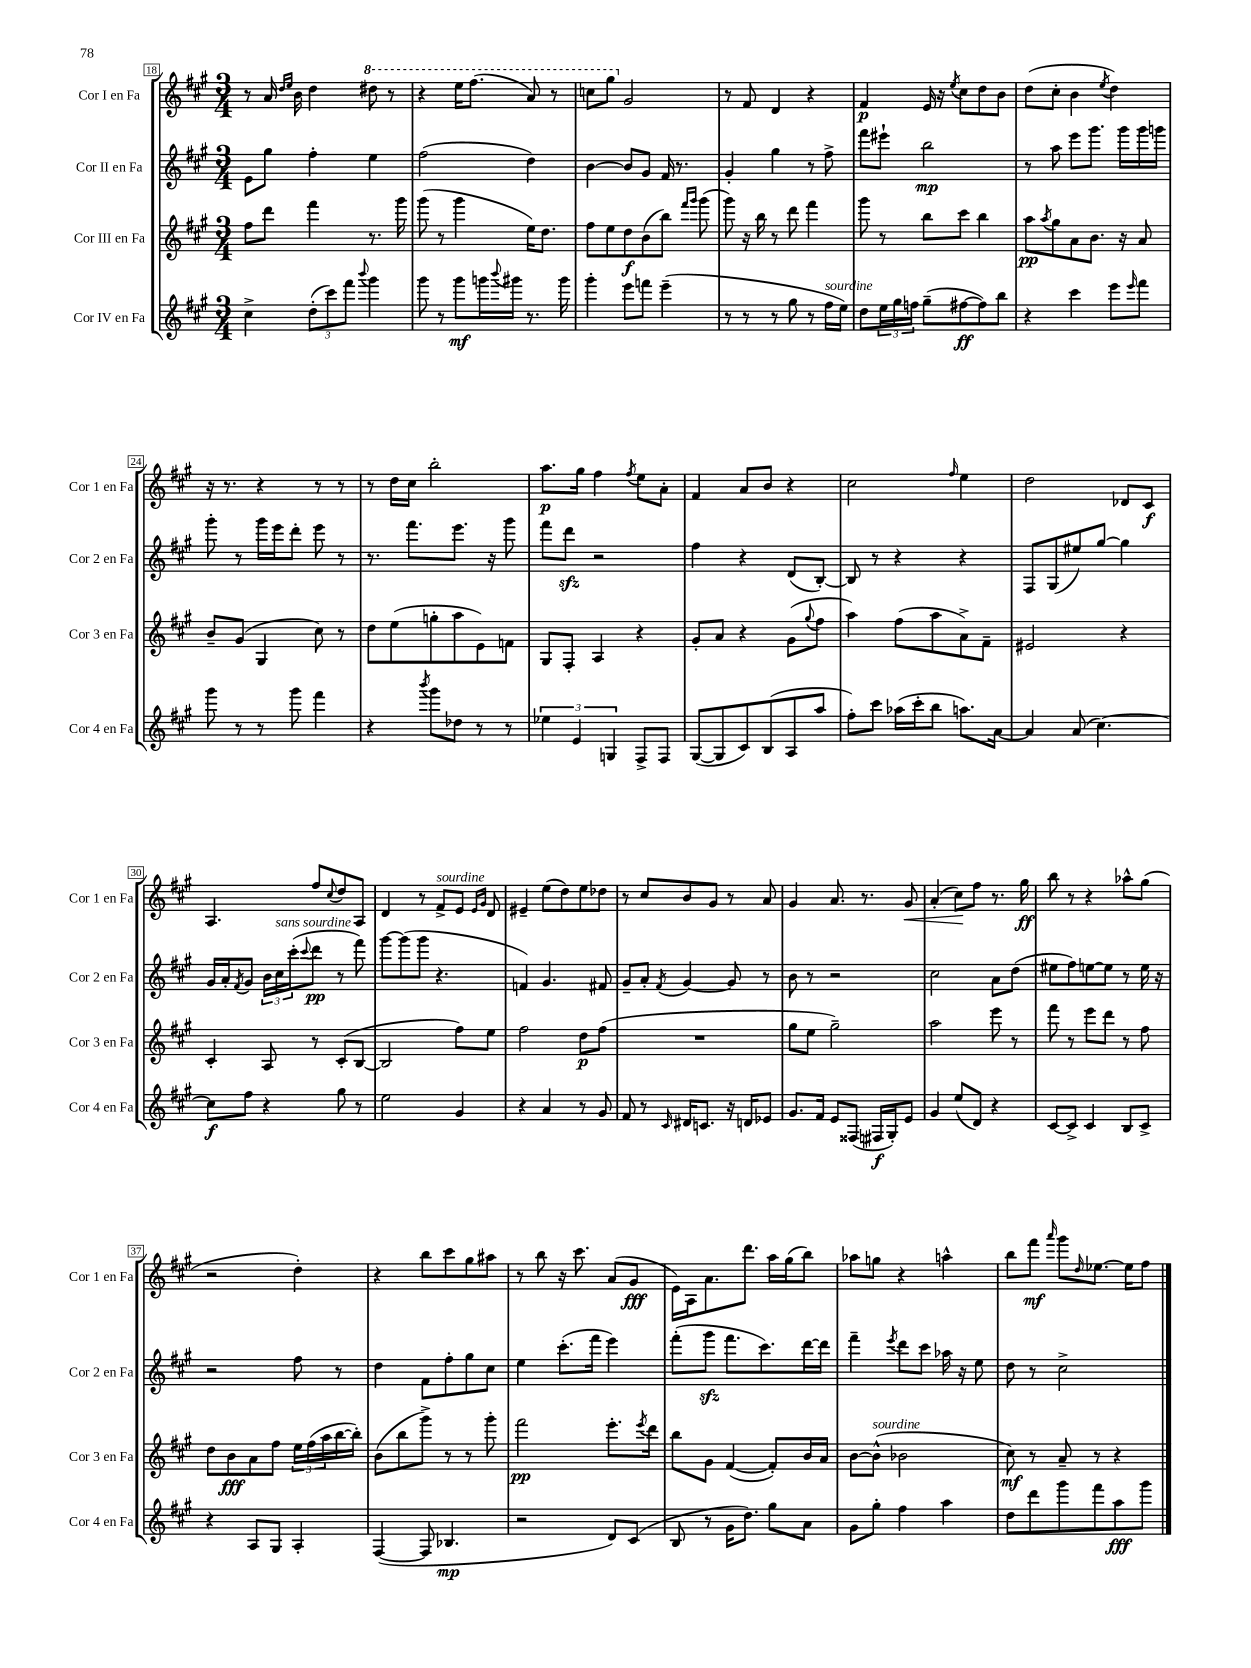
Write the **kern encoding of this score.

**kern	**kern	**kern	**kern
*staff4	*staff3	*staff2	*staff1
*clefG2	*clefG2	*clefG2	*clefG2
*k[f#c#g#]	*k[f#c#g#]	*k[f#c#g#]	*k[f#c#g#]
*M3/4	*M3/4	*M3/4	*M3/4
4cc#^	8ff#	8e	8r
.	8ddd	8gg#	16a
.	.	.	16qqdd
.	.	.	16qqee
.	.	.	16b
(12dd'	4fff#	4ff#'	4dd
12ccc#)	.	.	.
12fff#	.	.	.
8qqbbb	.	.	.
4ggg#	8.r	4ee	8ddd#
.	.	.	8r
.	16ggg#	.	.
=	=	=	=
8ggg#	(8ggg#	(2ff#	4r
8r	8r	.	.
8ggg#	4ggg#	.	16eee
.	.	.	(8.fff#
16ggg	.	.	.
8qqbbb	.	.	.
16ggg#	.	.	.
8.r	16ee)	4dd)	8aa)
.	8.dd	.	.
.	.	.	8r
16ggg#	.	.	.
=	=	=	=
4ggg#'	8ff#	[4b	8ccc
.	8ee	.	8ggg#
8eee	8dd	8b]	2g#
8fff	(8b	8g#	.
(4eee~	8bb)	16f#	.
.	.	8.r	.
.	16qqfff#	.	.
.	16qqggg#	.	.
.	(8ggg#	.	.
=	=	=	=
8r	8ggg#)	4g#'	8r
8r	16r	.	8f#
.	16bb	.	.
8r	8r	4gg#	4d
8gg#	8ddd	.	.
8r	4fff#	8r	4r
16ff#	.	8ff#^	.
16ee)	.	.	.
=	=	=	=
8dd	8ggg#	8fff#	4f#
24ee	8r	8eee#`	.
24gg#	.	.	.
24ff	.	.	.
(8gg#~	8bb	2bb	16e
.	.	.	16r
.	.	.	8qee
[8ff#	8ccc#	.	8cc#
8ff#])	4bb	.	8dd
8bb	.	.	8b
=	=	=	=
4r	8aa	8r	(8dd
.	8qaa	.	.
.	8gg#	8aa	8cc#'
4ccc#	8a	8eee	4b
.	8.b	8.ggg#	.
.	.	.	8qee
8eee	.	.	4dd)
.	16r	16ggg#	.
16qqeee	.	.	.
8fff#	8a	16ggg#	.
.	.	16ggg	.
=	=	=	=
8ggg#	8b~	8ggg#'	16r
.	.	.	8.r
8r	(8g#	8r	.
8r	4G#	16ggg#	4r
.	.	16eee	.
8ggg#	.	8ddd'	.
4fff#	8cc#)	8eee	8r
.	8r	8r	8r
=	=	=	=
4r	8dd	8.r	8r
.	(8ee	.	16dd
.	.	8.fff#	16cc#
8qbbb	.	.	.
8ggg#	8gg'	.	2bb'
8dd-	8aa	8.eee	.
8r	8e)	.	.
.	.	16r	.
8r	8f	8ggg#	.
=	=	=	=
6ee-	8G#	8fff#	8.aa
.	8F#'	8ddd	.
6e	.	.	.
.	.	.	16gg#
.	4A	2r	4ff#
6G	.	.	.
.	.	.	8qff#
8F#^	4r	.	8ee
8F#	.	.	8a'
=	=	=	=
([8G#	8g#'	4ff#	4f#
8G#]	8a	.	.
8c#)	4r	4r	8a
(8B	.	.	8b
8A	(8g#	(8d	4r
.	8qqgg#	.	.
8aa	8ff#	[8B')	.
=	=	=	=
8ff#')	4aa)	8B]	2cc#
8ccc#	.	8r	.
(16aa-	(8ff#	4r	.
16ccc#'	.	.	.
8bb	8aa	.	.
.	.	.	16qqff#
8.aa)	8a^)	4r	4ee
.	8f#~	.	.
[16a	.	.	.
=	=	=	=
4a]	2e#	8F#	2dd
.	.	(8G#	.
(8a	.	8ee#)	.
[4.cc#)	.	[8gg#	.
.	4r	4gg#]	8d-
.	.	.	8c#
=	=	=	=
8cc#]	4c#'	16g#	4.A
.	.	16a'	.
.	.	8qf#	.
8ff#	.	8g#	.
4r	8A	24b	.
.	.	24cc#	.
.	.	(24ccc#'	.
.	.	8qqccc#	.
.	8r	8ddd	8ff#
.	.	.	8qqcc#
8gg#	(8c#'	8r	8dd
8r	[8B	8fff#)	8A
=	=	=	=
2ee	2B]	[8ggg#	4d
.	.	(8ggg#]	.
.	.	8ggg#	8r
.	.	4.r	8f#^
4g#	8ff#)	.	8e
.	.	.	16qqe
.	.	.	16qqg#
.	8ee	.	8d
=	=	=	=
4r	2ff#	4f)	4e#~
4a	.	4.g#	(8ee
.	.	.	8dd)
8r	8dd	.	8ee
8g#	(8ff#	8f#	8dd-
=	=	=	=
8f#	2.r	8g#~	8r
8r	.	8a'	8cc#
16qqc#	.	8qf#	.
16d#	.	[4g#	8b
8.c	.	.	.
.	.	.	8g#
16r	.	8g#]	8r
16d	.	.	.
8e-	.	8r	8a
=	=	=	=
8.g#	8gg#	8b	4g#
.	8ee	8r	.
16f#	.	.	.
8e	2gg#~)	2r	8.a
(8F##	.	.	.
.	.	.	8.r
16F#	.	.	.
16G#')	.	.	.
8e	.	.	8g#
=	=	=	=
4g#	2aa	2cc#	(4a'
(8ee	.	.	8cc#)
8d)	.	.	8ff#
4r	8eee	8a	8.r
.	8r	(8dd	.
.	.	.	16gg#
=	=	=	=
[8c#	8fff#	8ee#	8bb
8c#^]	8r	8ff#)	8r
4c#	8eee	[8ee	4r
.	8ddd	8ee]	.
8B	8r	8r	8aa-^^
8c#^	8ff#	16ee	(8gg#
.	.	16r	.
=	=	=	=
4r	8dd	2r	2r
.	8b	.	.
8A	8a	.	.
8G#	8ff#	.	.
4A'	24ee	8ff#	4dd')
.	(24ff#	.	.
.	24aa	.	.
.	[16bb	8r	.
.	16bb'])	.	.
=	=	=	=
([4F#	(8b	4dd	4r
.	8bb	.	.
8F#]	8ggg#^)	8f#	8bb
4.B-	8r	8ff#'	8ccc#
.	8r	8gg#	8gg#
.	8ggg#'	8cc#	8aa#
=	=	=	=
2r	2fff#	4ee	8r
.	.	.	8bb
.	.	(8.ccc#'	16r
.	.	.	8.ccc#
.	.	16fff#	.
8d)	8.eee'	4eee)	(8a
(8c#	.	.	8g#
.	8qeee	.	.
.	16ddd	.	.
=	=	=	=
8B	8bb	(8fff#'	16e)
.	.	.	16A
8r	8g#	8ggg#	8.a
16g#	([4f#	8.fff#	.
8.dd)	.	.	8.ddd
.	.	8.ccc#)	.
8gg#	8f#'])	.	16aa
.	.	.	(16gg#
8a	16b	[16ddd	8bb)
.	16a	16ddd]	.
=	=	=	=
8g#	[8b	4fff#~	8aa-
8gg#'	(8b^^]	.	8gg
.	.	8qeee	.
4ff#	2b-	8ddd	4r
.	.	8ccc#	.
4aa	.	16aa-	4aa^^
.	.	16r	.
.	.	8ee	.
=	=	=	=
8dd	8cc#)	8dd	8bb
8ddd	8r	8r	8fff#
.	.	.	16qqaaa
8ggg#	8a~	2cc#^	8ggg#
.	.	.	16qqdd
8fff#	8r	.	[8.ee-
8aa	4r	.	.
.	.	.	16ee-]
8ggg#	.	.	8ff#
==	==	==	==
*-	*-	*-	*-
